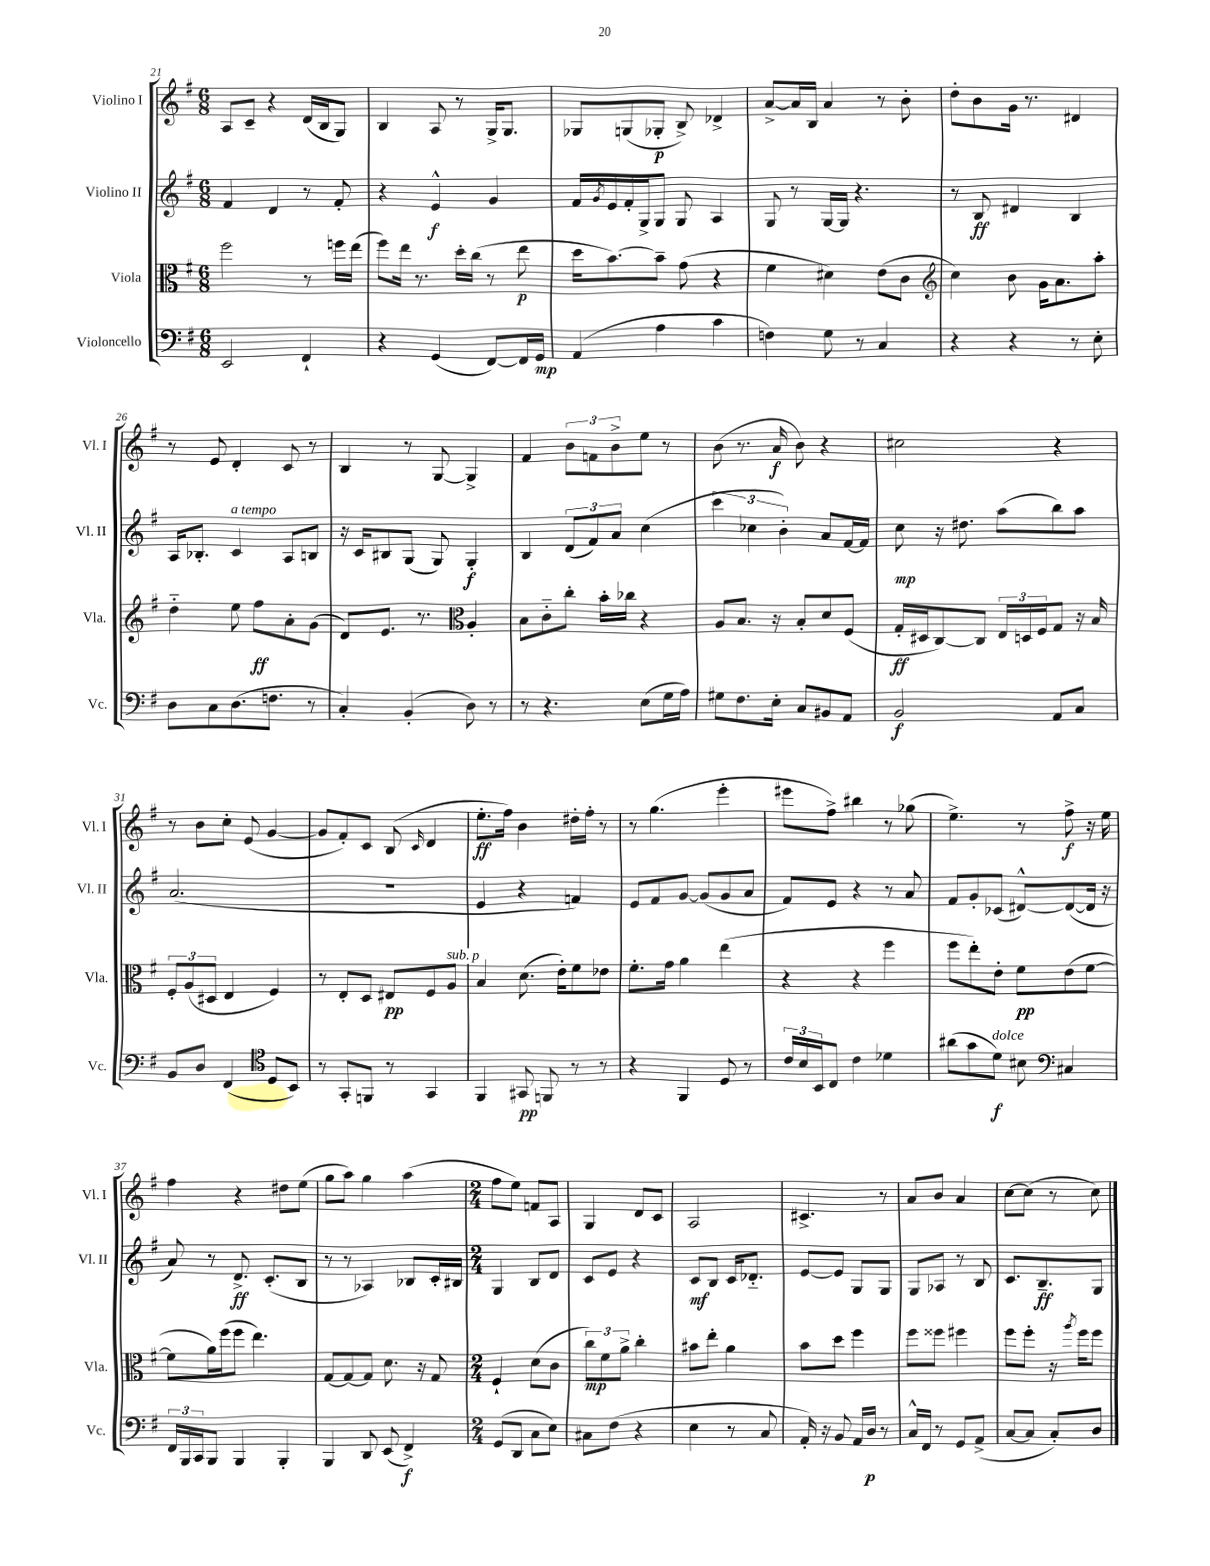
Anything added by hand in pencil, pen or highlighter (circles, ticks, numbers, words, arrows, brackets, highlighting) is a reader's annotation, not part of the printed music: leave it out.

**kern	**kern	**kern	**kern
*staff4	*staff3	*staff2	*staff1
*clefF4	*clefC3	*clefG2	*clefG2
*k[f#]	*k[f#]	*k[f#]	*k[f#]
*M6/8	*M6/8	*M6/8	*M6/8
2EE	2ff#	4f#	8A
.	.	.	8c~
.	.	4d	4r
4FF#`	8r	8r	(16d
.	.	.	16B
.	16ff	8f#'	8G)
.	(16ee	.	.
=	=	=	=
4r	8ff#)	4r	4B
.	16ee	.	.
.	8.r	.	.
(4GG	.	4e^^	8A
.	16dd'	.	8r
.	(16cc	.	.
[8FF#)	8r	4g	16G^
.	.	.	8.G
16FF#]	8ee	.	.
16GG	.	.	.
=	=	=	=
(4AA	16dd	16f#	8G-
.	.	8qg	.
.	[8.b)	16e	.
.	.	16f#'	(8G
.	.	16G^	.
4A	8b~]	8G	8G-'
.	(8g	8G	8B^)
4c	4r	4A	4d-^
=	=	=	=
4F)	4f#	8G	[8a^
.	.	8r	16a]
.	.	.	16B
8G	4d#)	[16G	4a
.	.	16G]	.
8r	.	4.r	.
4C	(8e	.	8r
.	8c	.	8b'
=	=	=	=
*	*clefG2	*	*
4r	4cc)	8r	8dd'
.	.	8B	8b
4r	8b	4d#	16g
.	.	.	8.r
.	16g	.	.
.	8.a	.	.
8r	.	4B	4d#
8E'	8aa'	.	.
=	=	=	=
8D	4dd'~	16A	8r
.	.	8.B-'	.
8C	.	.	8e
(8.D	8ee	4c	4d'
.	8ff#	.	.
8.F	.	.	.
.	8a'	8A	8c
8r	(8g	8B	8r
=	=	=	=
4C')	8d)	16r	4B
.	.	16c	.
.	8.e	8B#	.
(4BB'	.	(8G	8r
.	8.r	.	.
.	.	8G)	[8G
*	*clefC3	*	*
8D)	4A'	4G'	4G^]
8r	.	.	.
=	=	=	=
8r	8B	4B	4f#
4.r	8c'~	.	.
.	8cc'	(12d	12b
.	.	12f#)	12f
.	16b'	.	.
.	.	12a	12b^
.	16cc-	.	.
(8E	4r	(4cc	8ee
16G	.	.	8r
16A)	.	.	.
=	=	=	=
8G#	8A	6ccc	(8b
8.F#	8.B	.	8.r
.	.	6cc-	.
16E'	16r	.	16a
.	.	6b')	.
8C	8B'	.	8b)
8BB#	8d	8a	4r
8AA	(8F#	[16f#	.
.	.	16f#]	.
=	=	=	=
2BB	16G'	8cc	2cc#
.	16D#	.	.
.	[8C)	16r	.
.	.	8.dd#	.
.	8C]	.	.
.	24E	(8aa	.
.	24D	.	.
.	24F#	.	.
8AA	8G	8bb)	4r
8C	16r	8aa	.
.	16B	.	.
=	=	=	=
8BB	12F#'	(2.a	8r
.	(12A	.	.
8D	.	.	8b
.	12D#	.	.
(4FF#	4E	.	8cc'
.	.	.	(8e
*clefC4	*	*	*
8D	4F#)	.	[4g
8BB)	.	.	.
=	=	=	=
8r	8r	2.r	8g]
8GG'	8E'	.	8f#')
8FF	8D	.	8c
8r	8E#	.	(8B
.	.	.	16qqc
4GG	8F#	.	4d
.	8A	.	.
=	=	=	=
4FF#	4B	4e	8.ee'
.	.	.	16ff#)
8GG#	(8.d	4r	4b
8FF	.	.	.
.	16e')	.	.
8r	8f#	4f)	16dd#'
.	.	.	16ff#'
8r	8e-	.	8r
=	=	=	=
4r	8.f#'	8e	8r
.	.	8f#	(4.gg
.	16g	.	.
4FF#	4a	[8g	.
.	.	(8g]	.
8D	(4ee	8g	4eee'
8r	.	8a	.
=	=	=	=
24c	4r	8f#)	8eee#
24B	.	.	.
24BB	.	.	.
8C	.	8e	8ff#^)
4c	4r	4r	4bb#
4d-	4ff#	8r	8r
.	.	8a	(8gg-
=	=	=	=
(8a#	8ff#	8f#	4.ee^)
8g	8ee')	8g'	.
8d)	8e'	(8c-	.
8B#	8f#	[8d#^^)	8r
*clefF4	*	*	*
4C#	(8e	(8d#_	8ff#^
.	[8f#	16d#]	16r
.	.	16r	16ee
=	=	=	=
24FF#	8f#]	8a)	4ff#
24BBB	.	.	.
24CC	.	.	.
8BBB	16a)	8r	.
.	(16ff#	.	.
4BBB	8ff#	8.d^	4r
.	4.ee)	.	.
.	.	(8.c'	.
4BBB'	.	.	8dd#
.	.	8B	(8ee
=	=	=	=
4BBB	[8G	8r	8gg
.	8G_	8r	8aa)
8DD	8G]	4A-)	4gg
(8EE	8.d	.	.
4FF#^)	.	8B-	(4aa
.	16r	.	.
.	8G	16c'	.
.	.	16B#	.
=	=	=	=
*M2/4	*M2/4	*M2/4	*M2/4
(8GG	4F#`	4G	8ff#
8DD	.	.	8ee)
8C	(8d	8B	8f
8E)	8c	8d	8A
=	=	=	=
8C#	12cc)	8c	4G
.	12f#	.	.
(8F#	.	8e	.
.	12a^	.	.
4r	4cc'	4r	8d
.	.	.	8c
=	=	=	=
4E	8b#	8c	2A
.	8ee'	8B	.
8r	4a	16c	.
.	.	8.d-'~	.
8C	.	.	.
=	=	=	=
16AA')	8b	[8e	4.c#^
16r	.	.	.
8BB	8dd	8e]	.
16AA	4ff#	8G	.
16D	.	.	.
8r	.	8G	8r
=	=	=	=
16C^^	8ff#	8G	8a
16FF#	.	.	.
8r	8ff##	8A-	8b
8GG	4ff#	8r	4a
(8AA^	.	8B	.
=	=	=	=
[8C	8ff#	8.c	[8cc
8C]	8ff#'	.	(8cc]
.	.	8.B~	.
8C')	16r	.	8r
.	8qaa	.	.
.	16ff#	.	.
8D	8ff#	8G	8cc)
==	==	==	==
*-	*-	*-	*-
